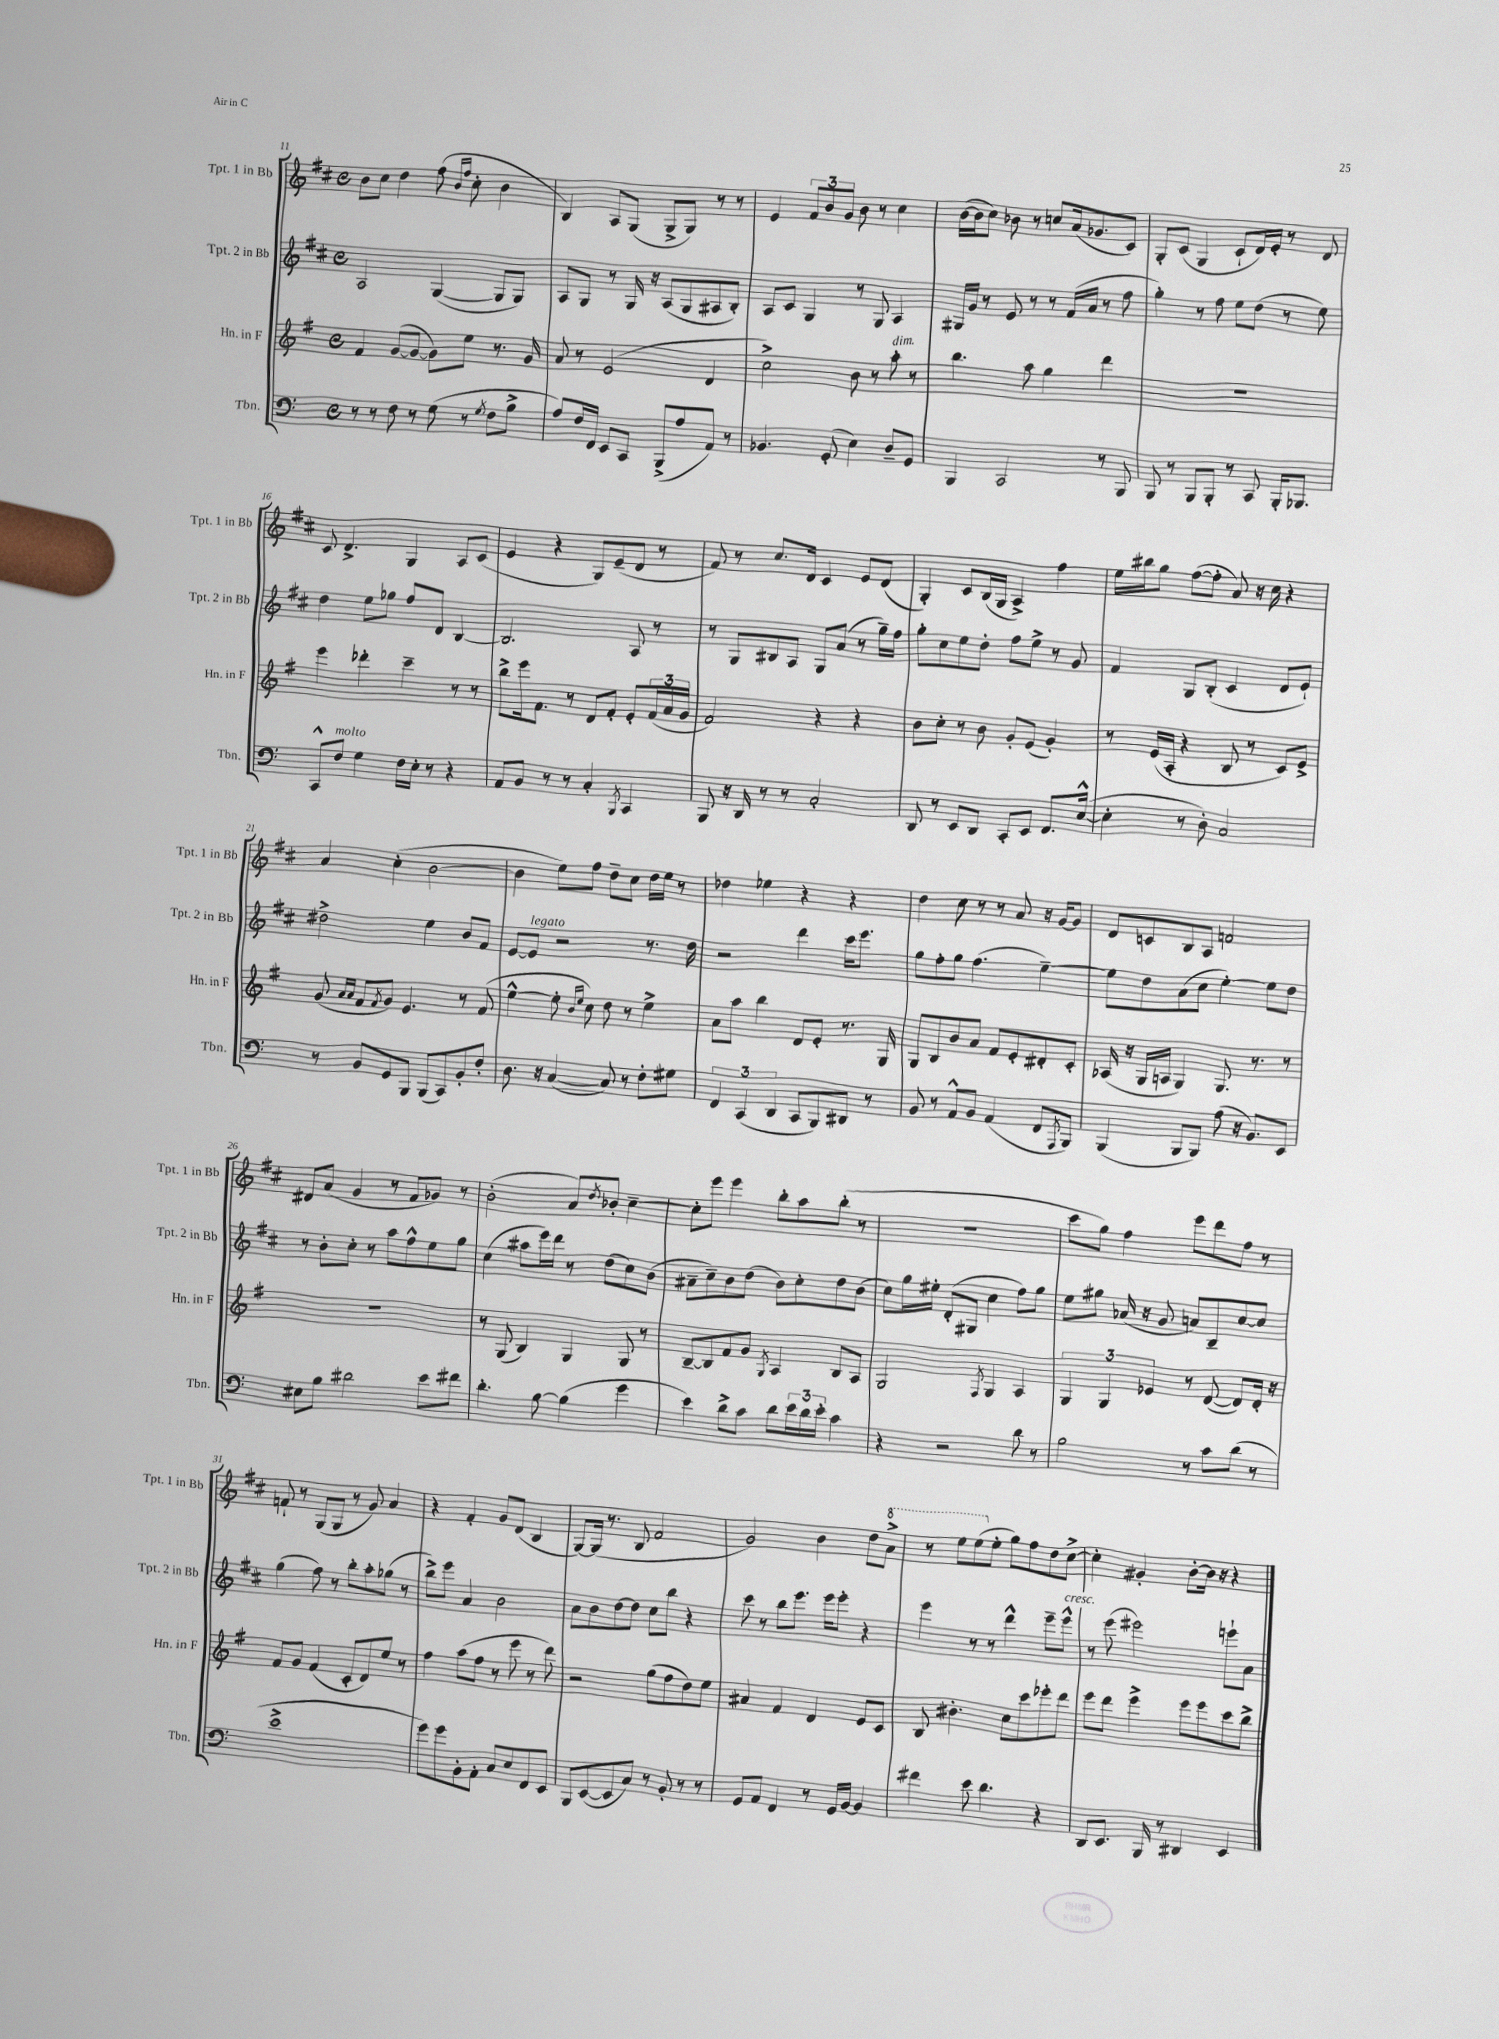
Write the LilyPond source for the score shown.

<<
\new StaffGroup <<
\new Staff = "s0" \with { instrumentName = "Tpt. 1 in Bb" shortInstrumentName = "Tpt. 1 in Bb" } {
    \clef treble \key d \major \defaultTimeSignature \time 4/4
    b'8 cis''8 d''4 fis''8( \grace { b'16 fis''16 } cis''8-. b'4 |
    b4) a8 g8( g8-> g8) r8 r8 |
    e'4 \tuplet 3/2 { fis'8 b'8 g'8 } b'8 r8 cis''4 |
    b'16~( b'16 cis''8) bes'8 r8 c''8 a'16( ges'8. cis'8) |
    g8-. cis'8( g4 cis'8-! d'16) e'16-. r8 d'8 |
    cis'8 d'4.-> g4 a8 cis'8( |
    e'4 r4 g8) e'8--( d'8 r8 |
    fis'8) r8 cis''8. d'16 cis'4 e'8 d'8( |
    g4-.) cis'8 b16( g16 a4->) fis''4 |
    e''16 bis''16 g''8 fis''8~( fis''8-. a'8) r16 cis''16 r4 |
    a'4 cis''4-.( b'2~ |
    b'4 e''8) fis''8 d''8-- cis''8 d''16 e''16 r8 |
    des''4 ees''4 r4 r4 |
    d''4 cis''8 r8 r8 a'8 r16 g'16~ g'8 |
    d'8 c'8 b8 a8 f'2 |
    dis'8 a'8( g'4 r8 fis'8 ges'8) r8 |
    b'2-.( a'8) \acciaccatura { d''8 } bes'8-. cis''4~-- |
    cis''8-. e'''8 e'''4 b''8-. a''8 b''8-.( r8 |
    R1 |
    cis'''8 g''8) fis''4 e'''8 d'''8 fis''8 r8 |
    f'8-! r8 g8( g8 r8 g'8) a'4 |
    r4 fis'4-. g'8 d'8( b4 |
    g8~) g16( r8. b8 fis'2 |
    g'2) b'4 d''8 \ottava #1 a''8-> |
    r8 e'''8 e'''8( \ottava #0 e''8-. g''8) fis''8 d''8 cis''8~-> |
    cis''4-. gis'4-. b'8~-. b'16 r16 r4 \bar "|." |
}
\new Staff = "s1" \with { instrumentName = "Tpt. 2 in Bb" shortInstrumentName = "Tpt. 2 in Bb" } {
    \clef treble \key d \major \defaultTimeSignature \time 4/4
    a2 g4~( g8 g8) |
    a8 g8 r8 g16 r16 a8( g8 ais8 b8-.) |
    a8 cis'8 g4 r8 g8 a4 |
    gis16 g'16 r8 e'8 r8 r8 fis'16( a'16 r8 fis''8 |
    g''4-.) r8 fis''8 e''8 d''8( r8 e''8) |
    d''4 e''8 ges''8 fis''8 d'8 b4~ |
    b2. a8 r8 |
    r8 g8 bis8 a8 g8 a'8( r8 g''16--) fis''16 |
    g''8-. cis''8 e''8 d''8-. fis''8 e''8-> r8 g'8 |
    fis'4 g8 b8-.( cis'4 d'8 e'8-!) |
    dis''2-> e''4 b'8 fis'8 |
    e'8~ e'8^\markup { \italic "legato" } r2 r8. d''16 |
    r2 d'''4 cis'''16 e'''8. |
    g''8 fis''8-. g''8 fis''4.( e''4~--) |
    e''8 d''8 a'8( cis''8 e''4~-.) e''8 d''8 |
    r8 b'8-. cis''8-. r8 a''8 fis''8-^ e''8 g''8 |
    cis''4( ais''8 e'''16) d'''16 r8 d''8( cis''8) b'8( |
    ais'8-- cis''8--) b'8 d''8( b'8) cis''8-. d''8 b'8( |
    cis''8) g''16 eis''16-. d'8-.( gis8 cis''4 fis''8) g''8 |
    e''8 gis''8 aes'16( r16 g'8 a'8) b8-- cis''8~ cis''8 |
    g''4( fis''8) r8 b''8-. a''8-. ges''8( r8 |
    b''8->) e'''8 a'4 b'2 |
    a'8 b'8 d''8~ d''8 cis''8 b''8 r4 |
    cis'''8 r8 b''8 e'''8. e'''16 e'''8-. r4 |
    e'''4 r8 r8 d'''4-^ e'''8-- e'''8-^^\markup { \italic "cresc." } |
    r8 e'''8( eis'''2) e'''8-! a'8 \bar "|." |
}
\new Staff = "s2" \with { instrumentName = "Hn. in F" shortInstrumentName = "Hn. in F" } {
    \clef treble \key g \major \defaultTimeSignature \time 4/4
    fis'4 g'8~( g'8~ g'8) e''8 r8. g'16 |
    a'8 r8 e'2( d'4 |
    c''2->) b'8 r8 a''8-.^\markup { \italic "dim." } r8 |
    b''4. a''8 g''4 d'''4 |
    r1 |
    e'''4 des'''4-. c'''4-- r8 r8 |
    b''8-> e'''16 fis'8. r8 d'8 fis'8-. e'8-. \tuplet 3/2 { fis'16( a'16 g'16 } |
    fis'2) r4 r4 |
    b'8 c''8-. r8 b'8 g'8-. e'8( g'4-.) |
    r8 e'16( a16-. r4 b8 r8 c'8) e'8-> |
    g'8( \grace { a'16 a'16 } fis'8 \acciaccatura { fis'8 } g'8) e'4. r8 fis'8( |
    e''4~-^ e''8-. \grace { b'16 e''16 } c''8) d''8 r8 e''4-> |
    a'8 a''8 b''4 d'8 e'8-. r8. g16 |
    g8 b8 b'8 a'8 fis'8 e'8-. dis'8-. c'8-. |
    aes16( r16 g16 a16 g4) g8. r8. r8 |
    R1 |
    r8 g8( b4) g4 g8 r8 |
    b8~-- b8 fis'8 g'8 \acciaccatura { g8 } a4 b8 a8 |
    g2 \acciaccatura { fis8 } g4 a4 |
    \tuplet 3/2 { g4 g4 ees'4 } r8 d'8~( d'8) d'16-. r16 |
    fis'8 g'8 fis'4( c'8-. d'8) e''8 r8 |
    fis''4 a''8( fis''8 r8 e'''8 r8 d'''8) |
    r2 g''8( fis''8 d''8) e''8 |
    ais'4 fis'4 d'4 e'8 c'8 |
    b8 bis'4.-. c''8 c'''8 ees'''8-. d'''8 |
    e'''8 d'''8 e'''4-> e'''8 e'''8 c'''8 b''8-> \bar "|." |
}
\new Staff = "s3" \with { instrumentName = "Tbn." shortInstrumentName = "Tbn." } {
    \clef bass \key c \major \defaultTimeSignature \time 4/4
    r8 r8 f8 r8 g8( r8 \acciaccatura { g8 } f8 b8-> |
    a8) f16 f,16 e,8 c,8 b,,8->( a8 a,8) r8 |
    bes,4. g,8-.( e4) d8-- g,8 |
    b,,4 c,2 r8 b,,8 |
    b,,8 r8 b,,8 b,,8-. r8 c,8 b,,16-. bes,,8. |
    c,8-^ f8^\markup { \italic "molto" } g4 f16 e16-. r8 r4 |
    a,8 b,8 r8 r8 c4-. \acciaccatura { b,,8 } c,4 |
    b,,8 r16 d,16 r8 r8 c2-. |
    d,8 r8 e,8 d,8 c,8-. e,8 f,8. e16~-^( |
    e4-. r8 d8-.) c2 |
    r8 b,8 g,8 b,,8 b,,8( c,8) b,8-. f8-. |
    d8. r16 c4~( c8) r8 f8-. gis8 |
    \tuplet 3/2 { f,4 c,4( d,4 } c,8 b,,8) dis,8 r8 |
    b,8 r8 a,8-^ b,8 a,4( f,8 \acciaccatura { a,,8 } b,,8) |
    b,,4( b,,8 b,,8) a8( r16 b,8.) e,8 |
    eis8 b8 dis'2 e'8 fis'8 |
    d'4.-. b8~ b4( g'4 |
    e'4) d'8-> c'8 d'8 \tuplet 3/2 { e'16 d'16 e'16-. } c'4 |
    r4 r2 d'8 r8 |
    b2 r8 c'8 d'8( r8 |
    e'1-> |
    g'8) g'8 b,8-. a,8-. c8 e8 f,8 e,8 |
    b,,8 e,8~( e,8 c8) r8 b,8-. r8 r8 |
    g,8 a,8 f,4 r8 g,16 b,16~ b,4 |
    fis'4 e'8 d'4. r4 |
    d,8 e,8. b,,16 r8 dis,4 e,4 \bar "|." |
}
>>
>>
\layout { \context { \Score currentBarNumber = #11 } }
